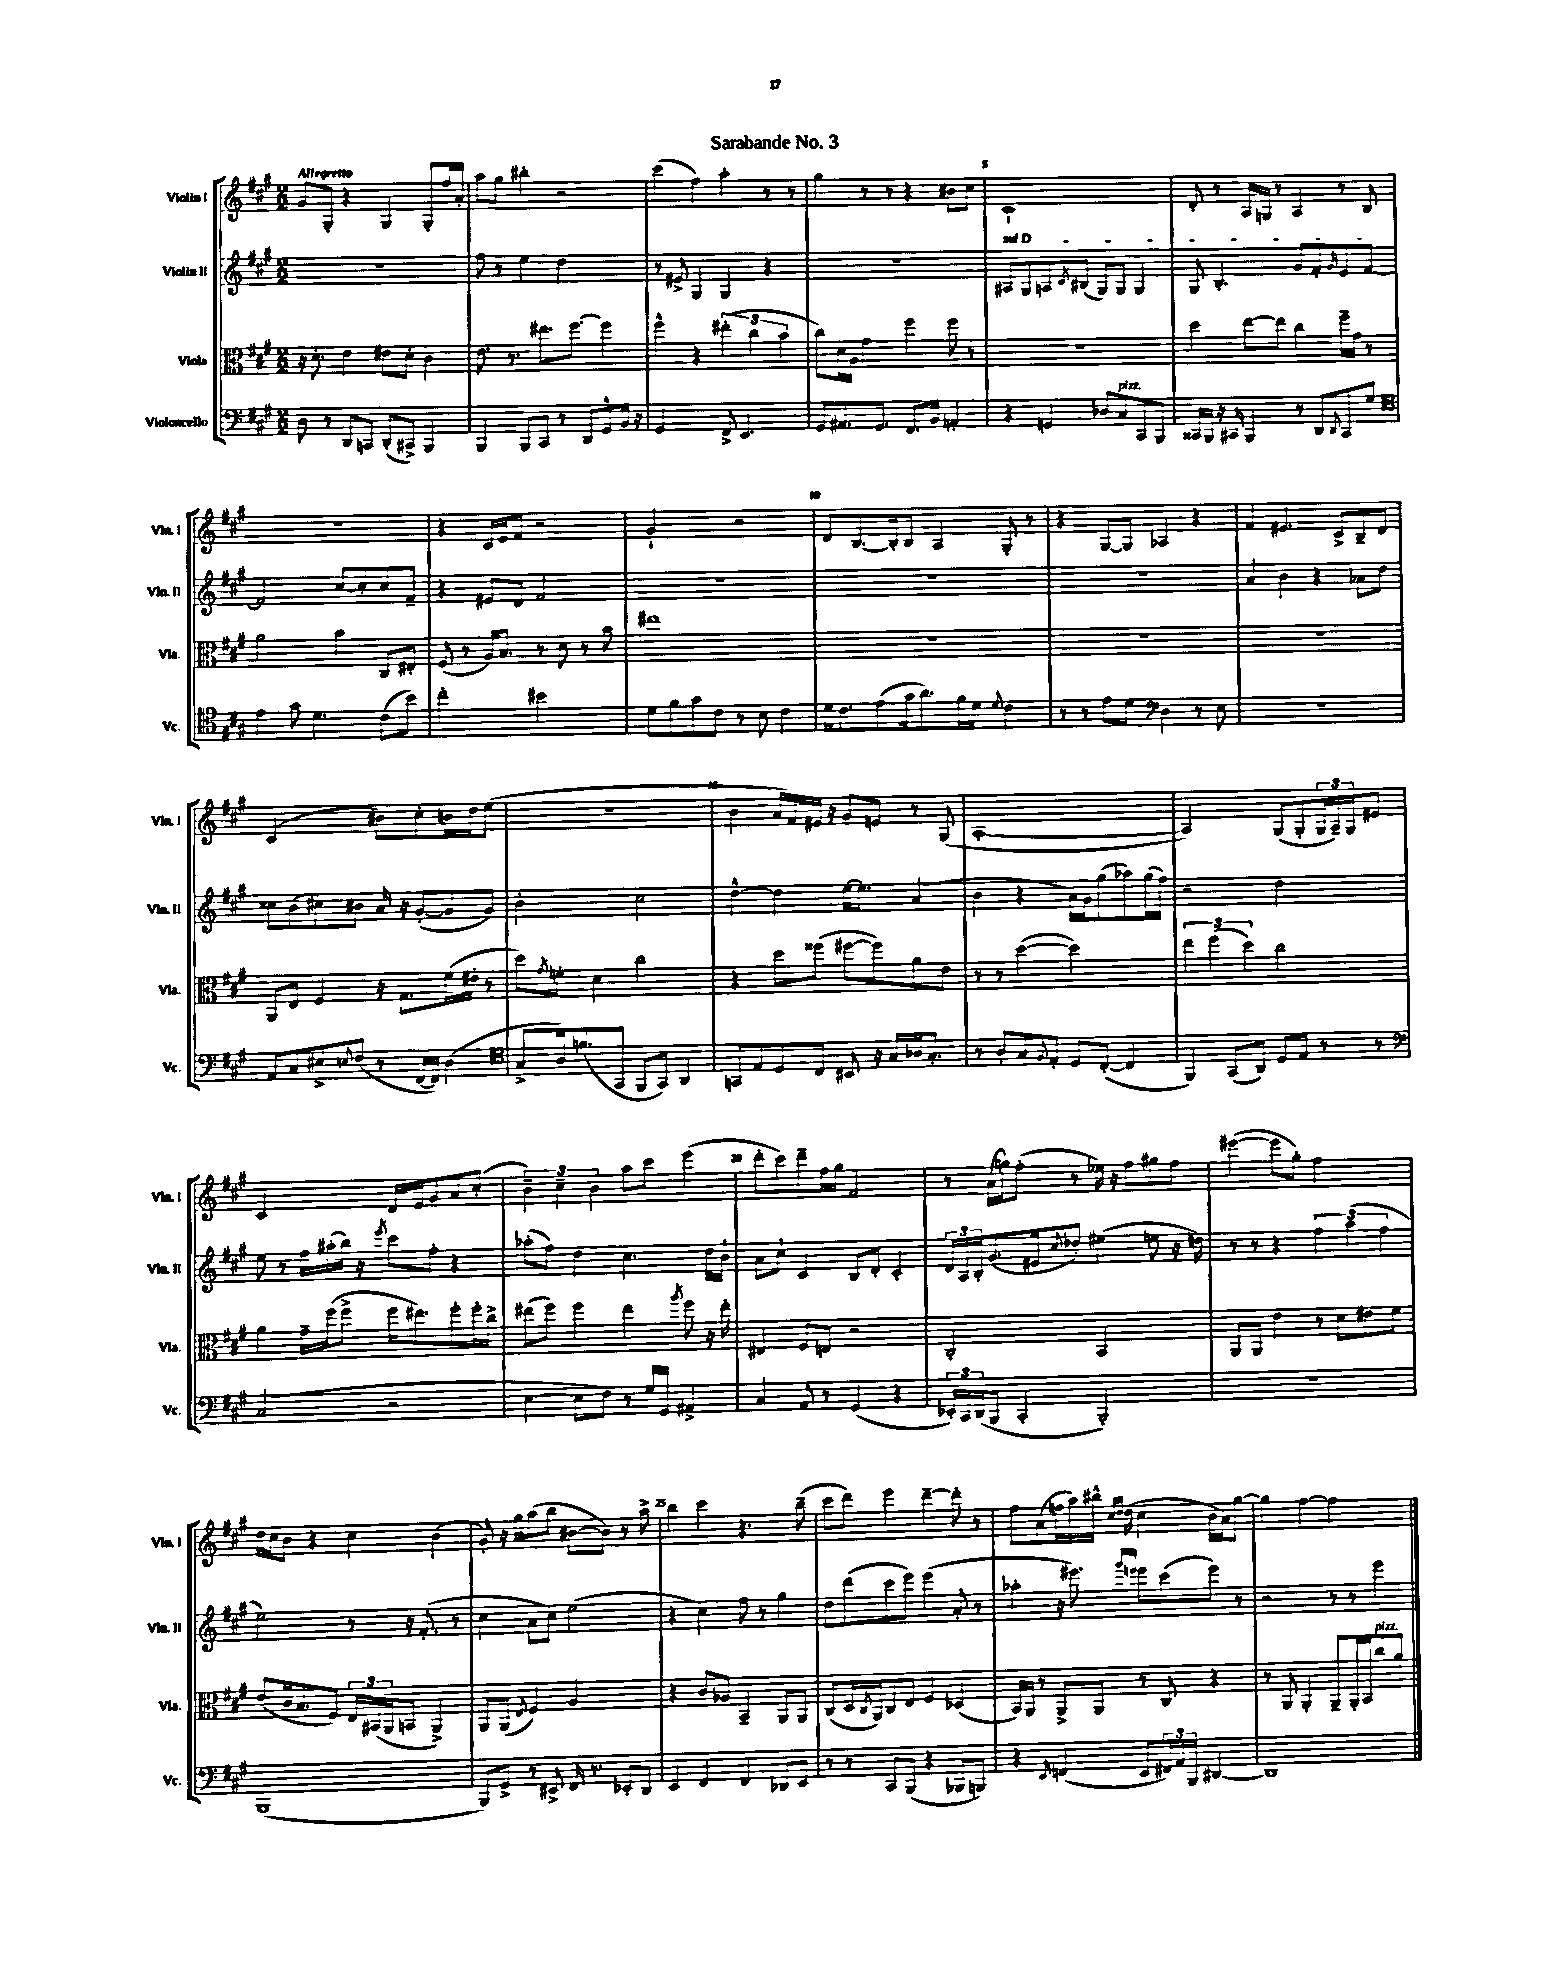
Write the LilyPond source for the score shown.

\header { title = "Sarabande No. 3" }
<<
\new StaffGroup <<
\new Staff = "s0" \with { instrumentName = "Violin I" shortInstrumentName = "Vln. I" } {
    \clef treble \key a \major \numericTimeSignature \time 2/2 \tempo "Allegretto"
    gis'8 gis8-. r4 gis4 gis8-. fis''16 a'16-. |
    a''8 gis''8 bis''4-. r2 |
    cis'''4( fis''4) a''4-. r8 r8 |
    gis''4 r8 r8 r4 bis'8 cis''8 |
    cis'1-! |
    d'8-. r8 a16 g16 r8 a4 r8 b8 |
    r1 |
    r4 cis'16 e'16 fis'8 r2 |
    gis'2-! r2 |
    d'8 b8.~ b16-. b8 a4 gis8-. r8 |
    r4 gis8~ gis8 aes4 r4 |
    fis'4 eis'4. cis'8-> b8-- d'8 |
    cis'2( bis'8) cis''8-. b'16 d''16 e''8( |
    R1 |
    b'4 a'16 fis'16) eis'16 r16 gis'8 e'8 r8 gis8( |
    a1~-. |
    a2) gis8( gis8-. \tuplet 3/2 { gis16 a16--) gis16 } eis'8 |
    cis'2 d'16 e'16 gis'8 a'8 cis''8-.( |
    \tuplet 3/2 { b'4--) cis''4-- b'4 } a''8 cis'''8 e'''4( |
    d'''8-. cis'''8) d'''8-- fis''16 gis''16 fis'2 |
    r8 a'16( g''16) fis''8-.( r8 ees''16) r16 fis''8 gis''8 fis''8 |
    eis'''4~( eis'''8 gis''8-.) fis''2 |
    d''16 cis''16 b'8 r4 cis''4 b'4( |
    gis'8-.) r16 gis''16 a''8( b''8 bis'8~ bis'8) r8 a''8-> |
    b''4 cis'''4 r4. b''8--( |
    cis'''8 d'''8) e'''4 d'''4~-- d'''8-. r8 |
    fis''8 a'8( f''16 a''16) bis''16-^ \grace { cis''16 d''16 } d''16( cis''4 b'16 a'16) gis''8~ |
    gis''4 fis''4~ fis''2 \bar "|." |
}
\new Staff = "s1" \with { instrumentName = "Violin II" shortInstrumentName = "Vln. II" } {
    \clef treble \key a \major \numericTimeSignature \time 2/2
    R1 |
    fis''8 r8 e''4 d''2 |
    r8 eis'8-> gis4 gis4 r4 |
    R1 |
    \once \override TextSpanner.bound-details.left.text = \markup { \italic "sul D" } ais8\startTextSpan gis8 a8 \acciaccatura { cis'8 } bis8( gis8) gis8 gis4 |
    gis8 b4.-. gis'8 fis'8-. \grace { gis'16 } e'8 fis'8~\stopTextSpan |
    fis'2 cis''8~ cis''8-. cis''8 fis'8-- |
    r4 eis'8 d'8 fis'2 |
    R1 |
    R1 |
    R1 |
    a'4 b'4 r4 aes'8 d''8 |
    cisis''8 b'8( cis''8) bis'8 a'16 r16 gis'8~-.( gis'8 gis'8) |
    b'2-. cis''2 |
    d''4~-^ d''4 e''16~ e''8. a'4( |
    b'4 r4 a'16) gis'16 gis''8( aes''8) gis''16( fis''16) |
    r2 d''2 |
    e''8 r8 fis''16 ais''16-.( b''16) r16 \acciaccatura { e'''8 } cis'''8 fis''8-. r4 |
    aes''8-.( fis''8) d''4 cis''4. d''16 b'16-! |
    a'8 cis''8-! cis'4 b8 d'8-. cis'4-. |
    \tuplet 3/2 { d'16 a16 b16-. } gis'8.( eis'16 \acciaccatura { cis''8 } des''8-.) eis''4( e''8 r16 d''16) |
    r8 r8 r4 \tuplet 3/2 { fis''4 a''4( fis''4 } |
    e''2) r8 r16 fis'8.-.( r8 |
    cis''4 a'8 cis''8) e''2( |
    r4 cis''4) fis''8 r8 gis''4 |
    d''8 d'''8( cis'''8 e'''8) e'''4( a'8-. r8 |
    aes''4-. r16 eis'''8.) \grace { gis'''16 e'''16 } e'''8 cis'''8( e'''8) r8 |
    r2 r8 r8 e'''4 \bar "|." |
}
\new Staff = "s2" \with { instrumentName = "Viola" shortInstrumentName = "Vla." } {
    \clef alto \key a \major \numericTimeSignature \time 2/2
    r16 d'8.-. e'4 eis'8 d'8-. cis'4 |
    e'8. r8. eis''8. fis''8.~ fis''4 |
    fis''4-^ r4 \tuplet 3/2 { eis''4-.( cis''4 b'4 } |
    cis''8) d'16 a16 gis'4 fis''4 fis''8 r8 |
    R1 |
    d''4 e''8~ e''8 cis''4 fis''16-- gis'16 r8 |
    a'2 b'4 cis8 eis8-. |
    fis8( r8 a16) b8. r8 d'8 r8 b'8 |
    eis''1 |
    R1 |
    R1 |
    R1 |
    a,8 e8 fis4 r16 gis8. fis'16( eis'16-. r8 |
    d''8) \acciaccatura { gis'8 } f'8-. d'4 cis''2 |
    r4 d''8 fisis''8( fis''8~ fis''8) a'8 e'8 |
    r8 r8 d''4~( d''2) |
    \tuplet 3/2 { e''4 fis''4( d''4) } cis''2 |
    a'4 gis'16-- fis''16( fis''8-> fis''16 eis''8.) fis''8-. fis''16-. cis''16-> |
    eis''8( fis''8) fis''4 eis''4 \acciaccatura { a''8 } fis''8 r16 eis''16-. |
    eis4 fis8 e8 r2 |
    cis2-. b,2 |
    a,8 a,8 e'4 r8 d'8 eis'8 fis'8 |
    e'8( cis'16 b8. fis8) \tuplet 3/2 { e16 bis,16( a,16 } b,8 a,4->) |
    a,8 a,8( \acciaccatura { e8 } fis4) a2 |
    r4 cis'8 aes8 b,4-- a,8 a,8 |
    cis8( d16 \acciaccatura { cis8 } a,16) cis8 e8 fis4 des4( |
    b,16) a,16 r8 a,8-> a,8 r8 cis8 r4 |
    r8 a,8 a,4-. a,8-- a,16-. b,16 cis''8^\markup { \italic "pizz." } a'8 \bar "|." |
}
\new Staff = "s3" \with { instrumentName = "Violoncello" shortInstrumentName = "Vc." } {
    \clef bass \key a \major \numericTimeSignature \time 2/2
    d8 r8 d,8 c,8 d,8-.( cis,8->) b,,4 |
    b,,4 b,,8 cis,8 r8 d,8 gis,8-^ b,16 r16 |
    gis,2 fis,8-> e,4. |
    gis,8 ais,8. gis,8. fis,8. b,16 a,4-. |
    r4 g,4 des8 cis8^\markup { \italic "pizz." } cis,8 b,,8 |
    cisis,16 b,,16 r16 cis,16 b,,4 r8 d,8 \appoggiatura { d,8 } cis,8 gis8 |
    \clef tenor e'4 gis'8 d'4. cis'8( b'8) |
    cis''2-. bis'2 |
    d'8 fis'8 gis'8 cis'8 r8 b8 cis'4 |
    d'16 cis'8. e'8( gis'16 a'8.) fis'16 d'16 \appoggiatura { d'8 } cis'4 |
    r8 r8 e'8 d'8 \clef bass d4 r8 e8 |
    r1 |
    a,8 cis8 eis8-> \acciaccatura { e8 } fis8( r8 fis,16~ fis,16) d4( |
    \clef tenor gis8-> a16) f'8.( gis,8 fis,8 gis,8) a,4 |
    g,8 e8 d8 cis8 bis,8 r16 gis16 aes16 gis8.-. |
    r8 a8-. gis8 \appoggiatura { fis8 } e8-. d8 cis8~-.( cis4 |
    fis,4) gis,8( a,8) d8 e8 r8 r8 |
    \clef bass cis2( r2 |
    e4~ e8 fis8) r8 gis16 gis,16 ais,4-> |
    cis4 a,8 r8 gis,4( r4 |
    \tuplet 3/2 { ees,16-.) cis,16 d,16( } b,,8 cis,4-. b,,2-.) |
    R1 |
    b,,1( |
    b,,8) gis,8-> r8 eis,8-> fis,16 r8. ees,8-. d,8 |
    e,4 fis,4 fis,4 des,8 e,8 |
    r8 r8 cis,8 b,,8( r4 bes,,8 b,,8) |
    r4 \grace { e,16 } f,4( e,8 \tuplet 3/2 { fis,16) a,16 b,,16 } dis,4~ |
    dis,1 \bar "|." |
}
>>
>>
\layout { \context { \Score \override BarNumber.break-visibility = ##(#f #t #t) barNumberVisibility = #(every-nth-bar-number-visible 5) } }
